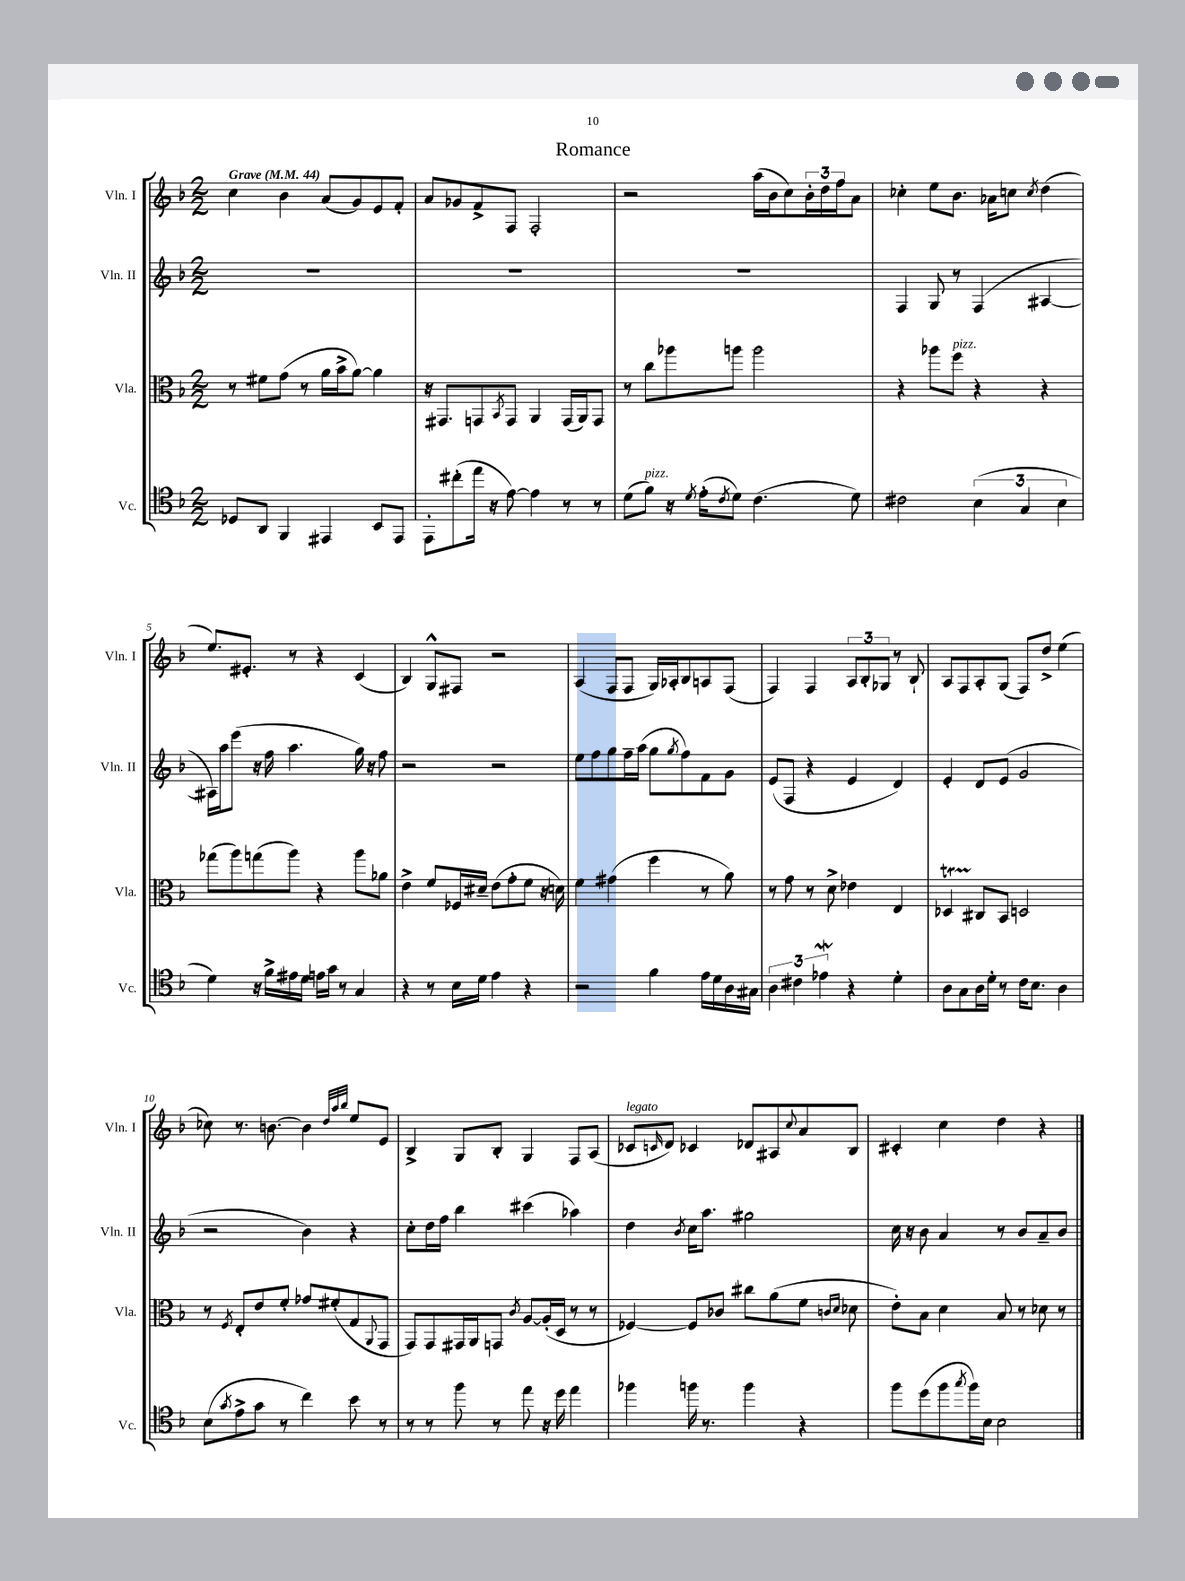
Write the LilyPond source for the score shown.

\header { title = "Romance" }
<<
\new StaffGroup <<
\new Staff = "s0" \with { instrumentName = "Vln. I" shortInstrumentName = "Vln. I" } {
    \clef treble \key f \major \numericTimeSignature \time 2/2 \tempo "Grave" 4 = 44
    c''4 bes'4 a'8( g'8) e'8 f'8-. |
    a'8 ges'8 f'8-> f8 f2-. |
    r2 a''16( bes'16 c''8) \tuplet 3/2 { bes'16-. d''16 f''16 } a'8 |
    ces''4-. e''8 bes'8. aes'16 c''8 \acciaccatura { c''8 } d''4( |
    e''8.) eis'8.-. r8 r4 c'4( |
    bes4) g8-^ fis8 r2 |
    a4( f8 f8 g16) aes16-. bes8 a8 f8( |
    f4) f4 \tuplet 3/2 { a8 bes8-. ges8 } r8 bes8-! |
    a8 f8 a8-. g8( f8) d''8-> e''4( |
    ces''8) r8. b'8.~ b'4 \grace { d''32 a''32 bes''32 } e''8 e'8 |
    bes4-> g8 bes8-. g4 f8 a8( |
    ces'8^\markup { \italic "legato" } \grace { c'16 } d'8) ces'4 des'8 ais8 \appoggiatura { c''8 } a'8 bes8 |
    cis'4-. c''4 d''4 r4 \bar "|." |
}
\new Staff = "s1" \with { instrumentName = "Vln. II" shortInstrumentName = "Vln. II" } {
    \clef treble \key f \major \numericTimeSignature \time 2/2
    R1 |
    R1 |
    R1 |
    f4 g8 r8 f4( ais4~ |
    ais16) a''16 e'''8( r16 f''16 a''4. g''16) r16 f''8 |
    r2 r2 |
    e''8 f''8 g''8 f''16-- a''16( g''8 \acciaccatura { g''8 } f''8) f'8 g'8 |
    e'8( f8 r4 e'4 d'4) |
    e'4-. d'8 e'8( g'2 |
    r2 bes'4) r4 |
    c''8-. d''16 f''16 bes''4 cis'''4( aes''4) |
    d''4 \acciaccatura { bes'8 } c''16 a''8. gis''2 |
    c''16 r16 bes'8 a'4 r8 bes'8 a'8-- bes'8 \bar "|." |
}
\new Staff = "s2" \with { instrumentName = "Vla." shortInstrumentName = "Vla." } {
    \clef alto \key f \major \numericTimeSignature \time 2/2
    r8 fis'8 g'8( r8 a'16 bes'16-> a'8~) a'4 |
    r16 gis,8. g,8 \acciaccatura { bes,8 } g,8 a,4 g,16( a,16) g,8 |
    r8 c''8 aes''8 a''8 a''2 |
    r4 aes''8 f''8^\markup { \italic "pizz." } r4 r4 |
    ges''8( a''8) g''8( a''8) r4 a''8 aes'8 |
    e'4-> f'8 fes16 dis'16-- e'8( g'8-. f'8 r16 d'16) |
    f'4 gis'4( f''4 r8 a'8) |
    r8 g'8 r8 d'8-> ees'4 e4 |
    des4\startTrillSpan cis8\stopTrillSpan bes,8 d2 |
    r8 \acciaccatura { f8 } e8-. e'8 f'8-. ges'8 fis'8-.( g8 \appoggiatura { a,8 } g,8 |
    g,8) g,8 gis,16 a,16 g,8 \acciaccatura { c'8 } a8~ a16-.( d16 r8 r8 |
    fes4~) fes8 ces'8 cis''8 a'8( f'8 \grace { c'16 d'16 } des'8 |
    e'8-.) bes8 d'4 bes8 r8 des'8 r8 \bar "|." |
}
\new Staff = "s3" \with { instrumentName = "Vc." shortInstrumentName = "Vc." } {
    \clef tenor \key f \major \numericTimeSignature \time 2/2
    des8 a,8 f,4 eis,4 bes,8 eis,8 |
    e,8-. cis''8-.( e''16 r16 e'8~) e'4 r8 r8 |
    d'8( f'8^\markup { \italic "pizz." }) r16 \acciaccatura { d'8 } e'16-.( \acciaccatura { c'8 } d'8) c'4.( d'8) |
    cis'2 \tuplet 3/2 { bes4( g4 bes4 } |
    d'4) r16 f'16-> eis'16 d'16 e'16 g'16 r8 g4 |
    r4 r8 bes16 d'16 e'4 r4 |
    r2 f'4 e'16 d'16 a16 gis16 |
    \tuplet 3/2 { a4 cis'4 ees'4\mordent } r4 d'4-. |
    a8 g8 a16 d'16-. r8 c'16 bes8. a4 |
    bes8( \acciaccatura { g'8 } e'8-> g'8 r8 c''4) bes'8 r8 |
    r8 r8 f''8 r8 e''8 r16 d''16 e''4 |
    fes''4 f''16 r8. f''4 r4 |
    f''8 d''8( f''8 \acciaccatura { g''8 } f''16) bes16 bes2 \bar "|." |
}
>>
>>
